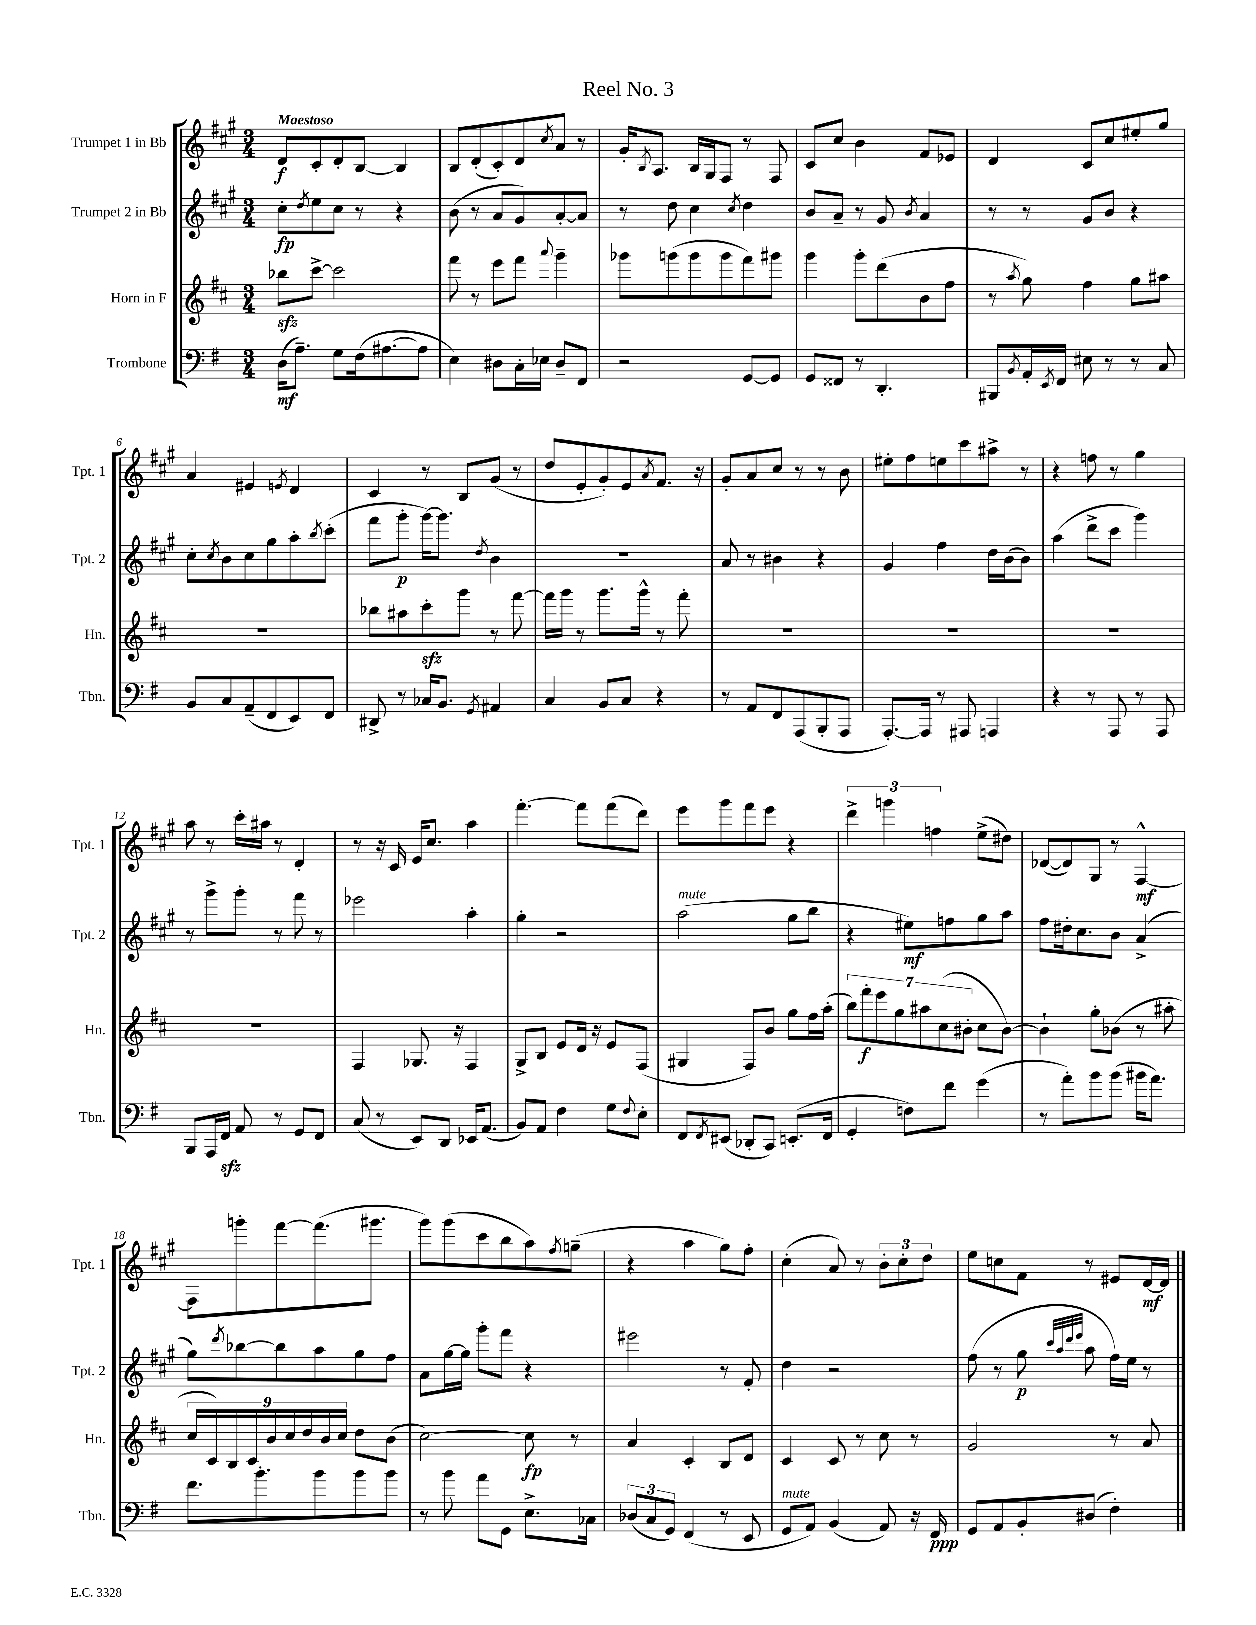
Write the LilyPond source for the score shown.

\header { title = "Reel No. 3" }
<<
\new StaffGroup <<
\new Staff = "s0" \with { instrumentName = "Trumpet 1 in Bb" shortInstrumentName = "Tpt. 1" } {
    \clef treble \key a \major \numericTimeSignature \time 3/4 \tempo "Maestoso"
    d'8\f cis'8-. d'8-. b8~ b4 |
    b8 d'8-.( cis'8-.) d'8 \acciaccatura { cis''8 } a'8 r8 |
    gis'16-. \acciaccatura { b8 } a8. b16 gis16 fis8 r8 fis8 |
    cis'8 cis''8 b'4 fis'8 ees'8 |
    d'4 cis'8 cis''8 eis''8-. gis''8 |
    a'4 eis'4 \acciaccatura { e'8 } d'4 |
    cis'4 r8 b8 gis'8( r8 |
    d''8 e'8-. gis'8-.) e'8 \acciaccatura { a'8 } fis'8. r16 |
    gis'8-. a'8 cis''8 r8 r8 b'8 |
    eis''8-. fis''8 e''8 cis'''8 ais''8-> r8 |
    r4 f''8 r8 gis''4 |
    a''8 r8 cis'''16-. ais''16 r8 d'4-. |
    r8 r16 cis'16 e'16 cis''8. a''4 |
    fis'''4.~-. fis'''8 fis'''8( d'''8) |
    e'''8 gis'''8 fis'''8 e'''8 r4 |
    \tuplet 3/2 { d'''4-> g'''4 f''4 } e''8->( dis''8) |
    des'8~( des'8) gis8 r8 fis4~-^\mf |
    fis8 g'''8-. fis'''8~ fis'''8.( gis'''8. |
    gis'''8) gis'''8( cis'''8 b''8 a''8) \acciaccatura { fis''8 } g''8--( |
    r4 a''4 gis''8) fis''8-. |
    cis''4-.( a'8) r8 \tuplet 3/2 { b'8-. cis''8-. d''8 } |
    e''8 c''8 fis'8 r8 eis'8 d'16~\mf d'16 \bar "|." |
}
\new Staff = "s1" \with { instrumentName = "Trumpet 2 in Bb" shortInstrumentName = "Tpt. 2" } {
    \clef treble \key a \major \numericTimeSignature \time 3/4
    cis''8-.\fp \acciaccatura { d''8 } e''8 cis''8 r8 r4 |
    b'8( r8 a'8 gis'8) a'8~-. a'8 |
    r8 d''8 cis''4 \acciaccatura { cis''8 } d''4 |
    b'8 a'8-- r8 gis'8 \acciaccatura { b'8 } a'4 |
    r8 r8 gis'8 b'8 r4 |
    cis''8-. \acciaccatura { cis''8 } b'8 cis''8 gis''8 a''8-. \acciaccatura { b''8 } cis'''8-.( |
    fis'''8 gis'''8-.\p gis'''16~) gis'''8. \acciaccatura { d''8 } b'4 |
    R2. |
    a'8 r8 bis'4 r4 |
    gis'4 fis''4 d''16 b'16( b'8) |
    a''4( d'''8-> cis'''8 gis'''4) |
    r8 gis'''8-> gis'''8-. r8 fis'''8 r8 |
    ees'''2 a''4-. |
    gis''4-. r2 |
    a''2^\markup { \italic "mute" }( gis''8 b''8 |
    r4 eis''8\mf) f''8 gis''8 a''8 |
    fis''8 dis''16-. cis''8. b'8 a'4->( |
    gis''8) \acciaccatura { d'''8 } bes''8~ bes''8 a''8 gis''8 fis''8 |
    a'8 gis''16~ gis''16 gis'''8-. fis'''8 r4 |
    eis'''2 r8 fis'8-. |
    d''4 r2 |
    fis''8( r8 gis''8\p \grace { cis'''32 a''32 d'''32 e'''32 } a''8 fis''16) e''16 r8 \bar "|." |
}
\new Staff = "s2" \with { instrumentName = "Horn in F" shortInstrumentName = "Hn." } {
    \clef treble \key d \major \numericTimeSignature \time 3/4
    bes''8\sfz cis'''8~-> cis'''2 |
    fis'''8 r8 e'''8 fis'''8 \appoggiatura { a'''8 } g'''4-- |
    ges'''8 g'''8( g'''8 g'''8 fis'''8) gis'''8 |
    g'''4 g'''8-. d'''8( b'8 fis''8 |
    r8 \acciaccatura { a''8 } g''8) fis''4 g''8 ais''8 |
    R2. |
    bes''8 ais''8 cis'''8-.\sfz g'''8 r8 fis'''8~ |
    fis'''16 g'''16 r8 g'''8. g'''16-^ r8 fis'''8-. |
    R2. |
    R2. |
    R2. |
    R2. |
    fis4 ges8. r16 fis4 |
    g8-> b8 e'8 d'16 r16 e'8 fis8( |
    gis4 fis8) b'8 g''8 fis''16 a''16-.( |
    \tuplet 7/4 { b''8) fis'''8-.\f e'''8 g''8 ais''8 cis''8( bis'8-. } cis''8 bis'8~) |
    bis'4-! g''8-. bes'8( r8 ais''8-. |
    \tuplet 9/8 { cis''16 cis'16) b16 cis'16 b'16 cis''16 d''16 b'16 cis''16 } d''8 b'8( |
    cis''2~) cis''8\fp r8 |
    a'4 cis'4-. b8 d'8 |
    cis'4 cis'8 r8 cis''8 r8 |
    g'2 r8 a'8 \bar "|." |
}
\new Staff = "s3" \with { instrumentName = "Trombone" shortInstrumentName = "Tbn." } {
    \clef bass \key g \major \numericTimeSignature \time 3/4
    d16\mf( a8.--) g8 fis16( ais8.~ ais8 |
    e4) dis8 c16-. ees16 dis8-- fis,8 |
    r2 g,8~ g,8 |
    g,8 fisis,8 r8 d,4.-. |
    bis,,8 \acciaccatura { b,8 } a,16-. \acciaccatura { e,8 } fis,16 eis8 r8 r8 c8 |
    b,8 c8 a,8--( fis,8 e,8) fis,8 |
    dis,8-> r8 ces16 b,8. \acciaccatura { g,8 } ais,4 |
    c4 b,8 c8 r4 |
    r8 a,8 fis,8 a,,8( b,,8-. a,,8 |
    a,,8.~-.) a,,16 r8 ais,,8 a,,4 |
    r4 r8 a,,8 r8 a,,8 |
    b,,8 a,,16 fis,16\sfz a,8 r8 g,8 fis,8 |
    c8( r8 e,8) d,8 ees,16 a,8.( |
    b,8) a,8 fis4 g8 \appoggiatura { fis8 } e8-. |
    fis,8 \acciaccatura { fis,8 } eis,8( des,8-. c,8) e,8.-.( fis,16 |
    g,4-. f8) fis'8 g'4( |
    r8 a'8-.) b'8 b'8( bis'16 a'8.) |
    fis'8. b'8.-. b'8 b'8 b'8 |
    r8 b'8 a'8 g,8 e8.-> ces16 |
    \tuplet 3/2 { des8( c8 g,8) } fis,4( r8 e,8 |
    g,8^\markup { \italic "mute" } a,8) b,4( a,8) r16 fis,16\ppp |
    g,8 a,8 b,8-. dis8( fis4-.) \bar "|." |
}
>>
>>
